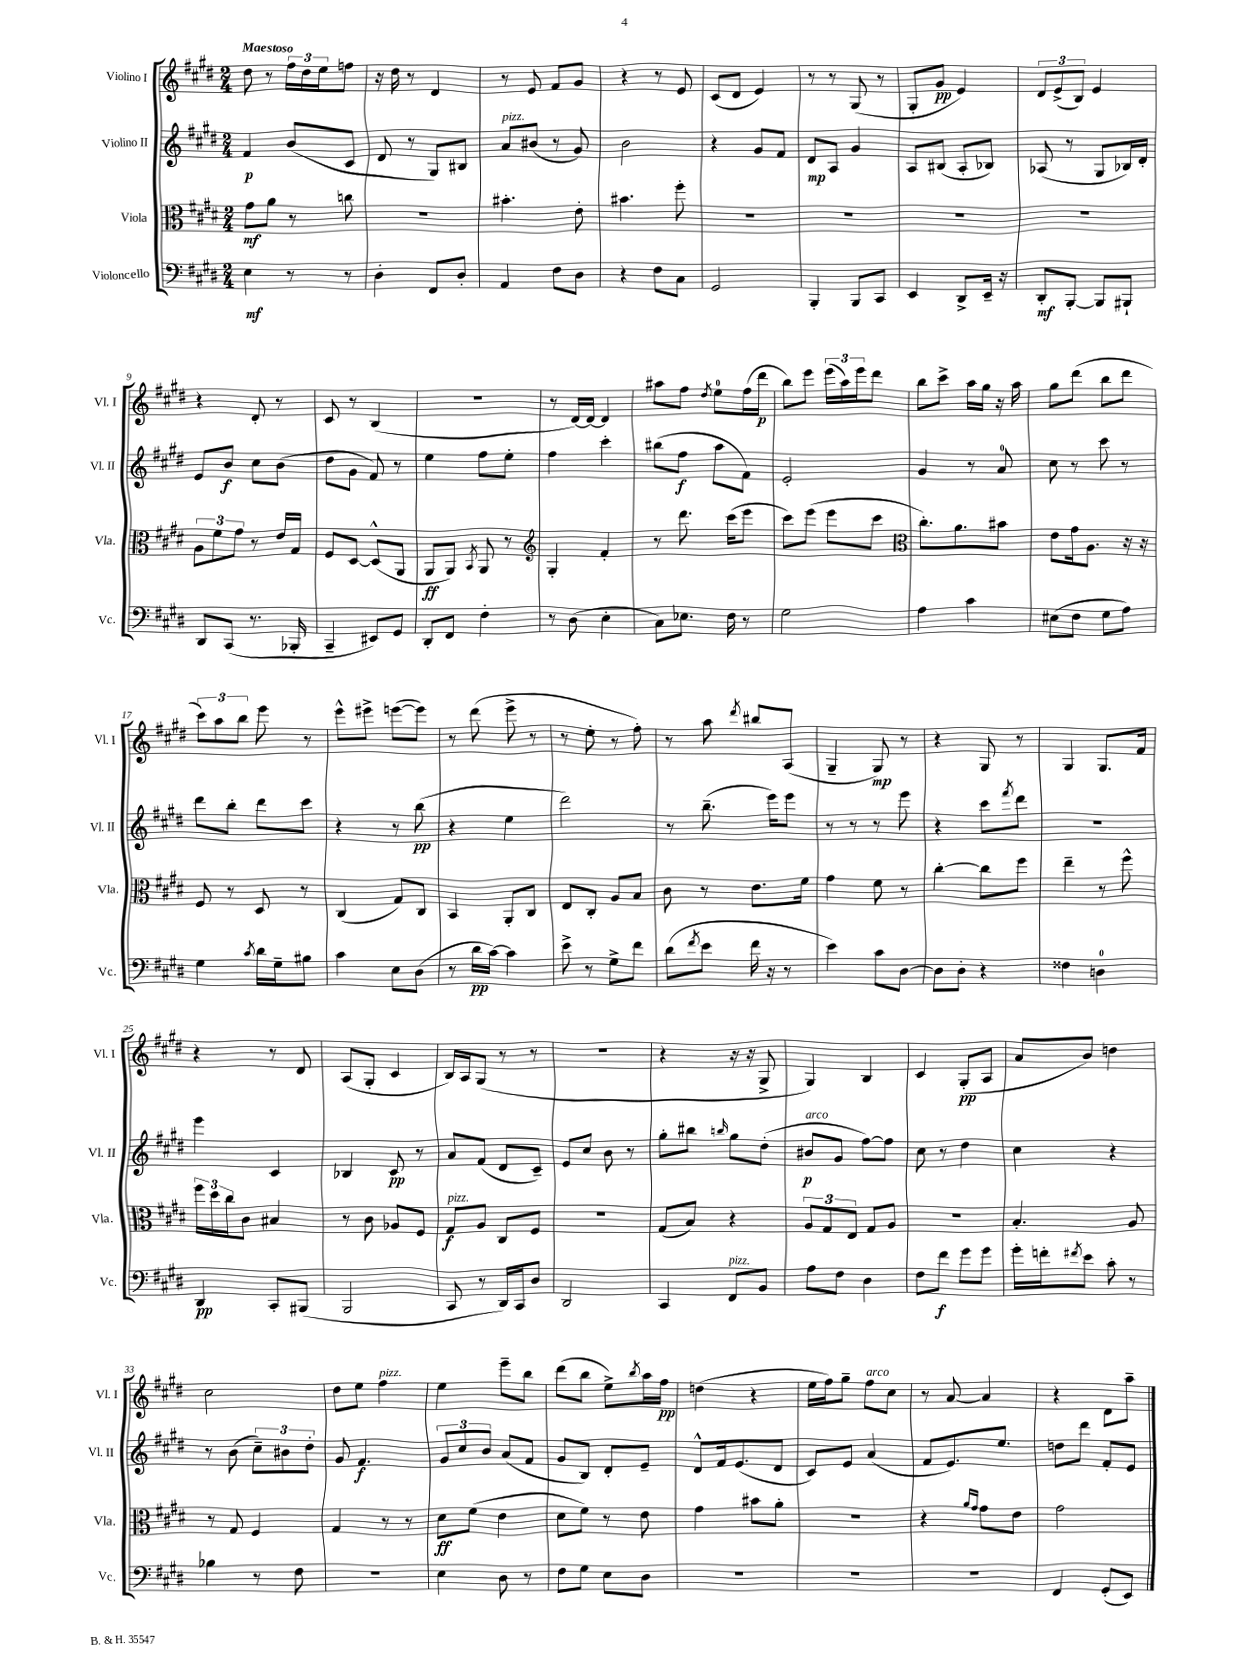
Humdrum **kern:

**kern	**kern	**kern	**kern
*staff4	*staff3	*staff2	*staff1
*clefF4	*clefC3	*clefG2	*clefG2
*k[f#c#g#d#]	*k[f#c#g#d#]	*k[f#c#g#d#]	*k[f#c#g#d#]
*M2/4	*M2/4	*M2/4	*M2/4
4E	8g#	4f#	8dd#
.	8a	.	8r
8r	8r	(8b	24ff#
.	.	.	24dd#
.	.	.	24ee
8r	8cc	8c#	8ff
=	=	=	=
4D#'	2r	8d#	16r
.	.	.	16dd#
.	.	8r	8r
8FF#	.	8G#)	4d#
8D#'	.	8B#	.
=	=	=	=
4AA	4.b#'	8a	8r
.	.	(8b#	8e
8F#	.	8r	8f#
8D#	8e'	8g#)	8g#
=	=	=	=
4r	4.b#	2b	4r
8F#	.	.	8r
8C#	8ff#'	.	8e
=	=	=	=
2GG#	2r	4r	(8c#
.	.	.	8d#
.	.	8g#	4e)
.	.	8f#	.
=	=	=	=
4BBB'	2r	8d#	8r
.	.	8A	8r
8BBB	.	4g#	(8G#
8CC#	.	.	8r
=	=	=	=
4EE	2r	8A	8G#'
.	.	(8B#	8g#
8DD#^	.	8A'	4e)
16EE~	.	8B-)	.
16r	.	.	.
=	=	=	=
8DD#'	2r	(8A-	12d#
.	.	.	(12e^
[8BBB'	.	8r	.
.	.	.	12B)
8BBB]	.	8G#	4e
8BBB#`	.	16B-)	.
.	.	16d#'	.
=	=	=	=
8DD#	12A	8e	4r
.	12f#	.	.
(8CC#	.	8b	.
.	12g#	.	.
8.r	8r	8cc#	8d#'
.	16e	(8b	8r
16BBB-'	16G#	.	.
=	=	=	=
4CC#~	8F#	8dd#	8c#
.	[8D#	8g#	8r
8EE#)	(8D#^^]	8f#)	(4B
8GG#	8AA	8r	.
=	=	=	=
8DD#'	8AA	4ee	2r
8FF#	8AA)	.	.
.	8qBB	.	.
4F#'	8AA	8ff#	.
.	8r	8ee'	.
=	=	=	=
*	*clefG2	*	*
8r	4G#'	4ff#	8r
(8D#	.	.	[16d#)
.	.	.	16d#_
4E'	4f#'	4ccc#'	4d#]
=	=	=	=
8C#)	8r	(8bb#	8aa#
8.E-	8.ddd#	8ff#	8ff#
.	.	.	8qdd#
.	.	8aa	8ee
16F#	(16ccc#	.	.
8r	8eee	8f#)	(16ff#
.	.	.	16ddd#
=	=	=	=
2G#	8ccc#)	2e'	8bb)
.	(8eee	.	8eee
.	8eee	.	(24eee
.	.	.	24aa)
.	.	.	24eee
.	8ccc#	.	8ddd#
=	=	=	=
*	*clefC3	*	*
4A	8.cc#')	4g#	8bb
.	.	.	8ccc#^
.	8.a	.	.
4c#	.	8r	16aa
.	.	.	16gg#
.	8b#	8a	16r
.	.	.	16aa
=	=	=	=
(8E#	8e	8cc#	8gg#
8F#	16g#	8r	(8ddd#
.	8.A	.	.
8G#	.	8ccc#	8bb
8A)	16r	8r	8ddd#
.	16r	.	.
=	=	=	=
4G#	8F#	8ddd#	12ccc#)
.	.	.	12aa
.	8r	8bb'	.
.	.	.	12bb
8qc#	.	.	.
16d#	8D#	8ddd#	8eee
16G#~	.	.	.
8B#	8r	8ccc#	8r
=	=	=	=
4c#	(4C#	4r	8eee^^
.	.	.	8eee#^
8E	8G#)	8r	([8eee
(8D#	8C#	(8bb	8eee])
=	=	=	=
8r	4BB	4r	8r
16d#	.	.	(8ddd#
[16c#)	.	.	.
4c#]	8AA'	4ee	8eee^
.	8C#	.	8r
=	=	=	=
8e^	8E	2ddd#)	8r
8r	8C#'	.	8ee'
8G#^	8A	.	8r
8f#	8B	.	8ff#')
=	=	=	=
(8d#	8c#	8r	8r
8qf#	.	.	.
8e	8r	(8.bb~	8aa
.	.	.	8qddd#
16f#	8.e	.	8bb#
16r	.	16eee)	.
8r	.	8eee	(8A
.	16f#	.	.
=	=	=	=
4e)	4g#	8r	4G#~
.	.	8r	.
8c#	8f#	8r	8G#)
[8D#	8r	8eee	8r
=	=	=	=
8D#]	[4cc#'	4r	4r
8D#'	.	.	.
4r	8cc#]	8ccc#	8G#
.	.	8qfff#	.
.	8ff#	8ddd#	8r
=	=	=	=
4F##	4ee~	2r	4G#
4D	8r	.	8.G#
.	8ff#^^	.	.
.	.	.	16f#
=	=	=	=
4DD#	24ff#	4eee	4r
.	24dd#	.	.
.	24cc#	.	.
.	8c#	.	.
8CC#'	4B#	4c#	8r
(8BBB#	.	.	8d#
=	=	=	=
2BBB	8r	4B-	(8A
.	8c#	.	8G#'
.	8A-	8c#	4c#
.	8F#	8r	.
=	=	=	=
8CC#	8G#	8a	16B)
.	.	.	16A
8r	8A	(8f#	(8G#
16DD#)	8C#	8d#	8r
16CC#	.	.	.
8D#	8F#	8c#~)	8r
=	=	=	=
2DD#	2r	8e	2r
.	.	8cc#	.
.	.	8b	.
.	.	8r	.
=	=	=	=
4CC#	(8G#	8gg#'	4r
.	8B)	8bb#	.
.	.	16qqbb	.
8FF#	4r	8gg#	16r
.	.	.	16r
8BB	.	(8dd#'	8G#^
=	=	=	=
8A	12A	8b#	4G#)
.	12G#	.	.
8F#	.	8g#	.
.	12E	.	.
4D#	8G#	[8ff#)	4B
.	8A	8ff#]	.
=	=	=	=
8F#	2r	8cc#	4c#
8f#	.	8r	.
8g#	.	4dd#	(8G#'
8g#	.	.	8A
=	=	=	=
16g#'	4.B'	4cc#	8a
16f'	.	.	.
8qf#	.	.	.
8e	.	.	8b)
8c#'	.	4r	4dd
8r	8A	.	.
=	=	=	=
4B-	8r	8r	2cc#
.	8G#	(8b	.
8r	4F#	12cc#~)	.
.	.	12b#	.
8F#	.	.	.
.	.	12dd#'	.
=	=	=	=
2r	4G#	8g#	8dd#
.	.	4.f#	8ee
.	8r	.	4ff#
.	8r	.	.
=	=	=	=
4E	8d#	12g#	4ee
.	.	12cc#	.
.	(8f#	.	.
.	.	12b	.
8D#	4e	(8a	8eee~
8r	.	8f#	8bb
=	=	=	=
8F#	8d#	8g#	(8ddd#
8G#	8f#)	8B)	8bb
8E	8r	8d#'	8ee^)
.	.	.	8qbb
8D#	8e	8e~	16aa
.	.	.	16ff#
=	=	=	=
2r	4g#	8d#^^	(4dd
.	.	16f#	.
.	.	(8.e	.
.	8b#	.	4r
.	8a'	8d#	.
=	=	=	=
2r	2r	8c#)	16ee
.	.	.	16ff#)
.	.	8e	8gg#~
.	.	(4a	8ff#
.	.	.	8cc#
=	=	=	=
2r	4r	8f#	8r
.	.	8.e)	[8a
.	16qqa	.	.
.	16qqg#	.	.
.	8g#	.	4a]
.	.	8.ee	.
.	8e	.	.
=	=	=	=
4FF#	2g#	8dd	4r
.	.	8ddd#	.
(8GG#'	.	8f#'	8d#
8EE)	.	8e	8aa~
==	==	==	==
*-	*-	*-	*-
